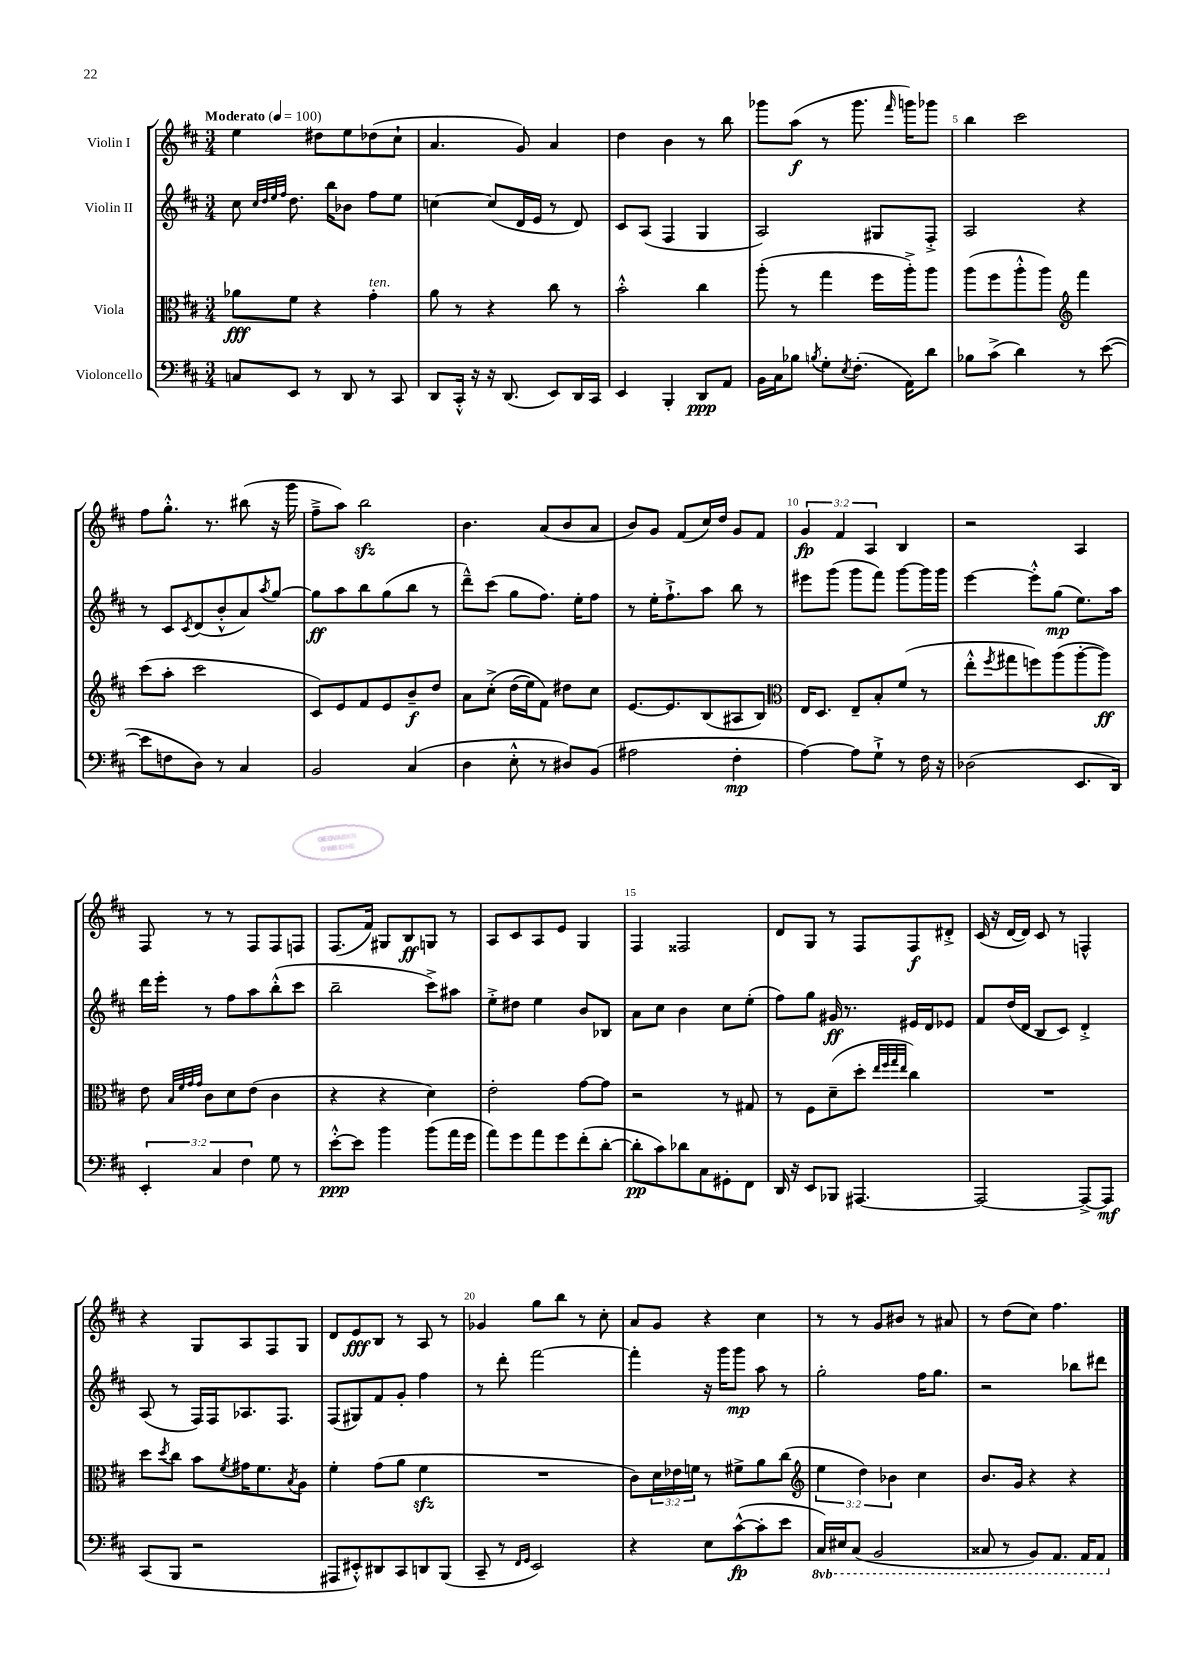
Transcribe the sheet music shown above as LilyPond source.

<<
\new StaffGroup <<
\new Staff = "s0" \with { instrumentName = "Violin I" } {
    \clef treble \key d \major \numericTimeSignature \time 3/4 \override Staff.TupletNumber.text = #tuplet-number::calc-fraction-text \tempo "Moderato" 4 = 100
    e''4 dis''8 e''8 des''8( cis''8-! |
    a'4. g'8) a'4 |
    d''4 b'4 r8 b''8 |
    ges'''8 a''8\f( r8 ges'''8. \grace { fis'''16 } g'''16) ges'''8 |
    b''4 cis'''2 |
    fis''8 g''8.-.-^ r8. bis''8( r16 g'''16 |
    fis''8---> a''8) b''2\sfz |
    b'4. a'8( b'8 a'8 |
    b'8) g'8 fis'8( cis''16) d''16 g'8 fis'8 |
    \tuplet 3/2 { g'4\fp fis'4 a4 } b4 |
    r2 a4 |
    fis8 r8 r8 fis8 fis8 f8 |
    fis8.( fis'16) gis8 b8\ff g8 r8 |
    a8 cis'8 a8 e'8 g4 |
    fis4 fisis2 |
    d'8 g8 r8 fis8 fis8\f dis'8-.-> |
    cis'16( r16 d'16~ d'16) cis'8 r8 f4-^ |
    r4 g8 a8 fis8 g8 |
    d'8 e'8\fff b8 r8 a8 r8 |
    ges'4 g''8 b''8 r8 cis''8-. |
    a'8 g'8 r4 cis''4 |
    r8 r8 g'8 bis'8 r8 ais'8 |
    r8 d''8( cis''8) fis''4. \bar "|." |
}
\new Staff = "s1" \with { instrumentName = "Violin II" } {
    \clef treble \key d \major \numericTimeSignature \time 3/4
    cis''8 \grace { cis''32 d''32 e''32 fis''32 } d''8. b''16 bes'8 fis''8 e''8 |
    c''4~ c''8( d'16 e'16 r8 d'8) |
    cis'8 a8( fis4 g4 |
    a2) gis8 fis8-.-> |
    a2 r4 |
    r8 cis'8 \acciaccatura { cis'8 } d'8( b'8-.-^ a'8) \acciaccatura { a''8 } g''8~ |
    g''8\ff a''8 b''8 g''8( b''8 r8 |
    d'''8---^) cis'''8( g''8 fis''8.) e''16-. fis''8 |
    r8 e''16-. fis''8.-!-> a''8 b''8 r8 |
    eis'''8 g'''8( g'''8 fis'''8) g'''8~ g'''16 g'''16 |
    e'''4~ e'''8-.-^ g''8\mp( e''8.) a''16 |
    d'''16 e'''16-. r8 fis''8 a''8 b''8-.-^( cis'''8 |
    b''2-- cis'''8->) ais''8 |
    e''8-.-> dis''8 e''4 b'8 bes8 |
    a'8 cis''8 b'4 cis''8 e''8-.( |
    fis''8) g''8 gis'16\ff r8. eis'16 d'16 ees'8 |
    fis'8 d''16( d'16 b8 cis'8) d'4-.-> |
    a8( r8 fis16) fis16 aes8. fis8. |
    fis8( gis8) fis'8 g'8-. fis''4 |
    r8 d'''8-. fis'''2~ |
    fis'''4-. r16 g'''16 g'''8\mp a''8 r8 |
    g''2-. fis''16 g''8. |
    r2 bes''8 dis'''8 \bar "|." |
}
\new Staff = "s2" \with { instrumentName = "Viola" } {
    \clef alto \key d \major \numericTimeSignature \time 3/4 \override Staff.TupletNumber.text = #tuplet-number::calc-fraction-text
    aes'8\fff fis'8 r4 g'4-.^\markup { \italic "ten." } |
    a'8 r8 r4 cis''8 r8 |
    b'2-.-^ cis''4 |
    a''8-.( r8 g''4 fis''16 a''16-.->) a''8 |
    a''8( fis''8 a''8-.-^ a''8) \clef treble fis'''4 |
    cis'''8( a''8-. cis'''2 |
    cis'8) e'8 fis'8 e'8 b'8--\f d''8 |
    a'8 cis''8-.->\( d''16( e''16) fis'8\) dis''8 cis''8 |
    e'8.~ e'8. b8( ais8 b8) |
    \clef alto e16 d8. e8-- b8-. fis'8( r8 |
    e''8-.-^ \acciaccatura { fis''8 } gis''8 f''8) a''8( a''8~-. a''8\ff) |
    e'8 \grace { b32 fis'32 g'32 g'32 } cis'8 d'8 e'8( cis'4 |
    r4 r4 d'4) |
    e'2-. g'8~ g'8 |
    r2 r8 gis8 |
    r8 fis8 d'8--( d''8-. \grace { e''32 fis''32 g''32 e''32 } cis''4) |
    R2. |
    d''8 \acciaccatura { d''8 } cis''8 b'8 \acciaccatura { fis'8 } gis'16 fis'8. \acciaccatura { b8 } a8 |
    fis'4-. g'8( a'8 fis'4\sfz |
    R2. |
    cis'8) \tuplet 3/2 { d'16 ees'16 f'16 } r8 fis'8-> a'8 cis''8( |
    \clef treble \tuplet 3/2 { e''4 d''4) bes'4 } cis''4 |
    b'8. g'16 r4 r4 \bar "|." |
}
\new Staff = "s3" \with { instrumentName = "Violoncello" } {
    \clef bass \key d \major \numericTimeSignature \time 3/4 \override Staff.TupletNumber.text = #tuplet-number::calc-fraction-text \set Staff.ottavationMarkups = #ottavation-simple-ordinals
    c8 e,8 r8 d,8 r8 cis,8 |
    d,8 cis,16-.-^ r16 r16 d,8.( e,8) d,16 cis,16 |
    e,4 b,,4-. d,8\ppp a,8 |
    b,16 cis16 bes8 \acciaccatura { b8 } g8-. \acciaccatura { e8 } fis8.-.( a,16) d'8 |
    bes8 cis'8->( d'4) r8 e'8~( |
    e'8 f8 d8) r8 cis4 |
    b,2 cis4( |
    d4 e8-.-^ r8 dis8) b,8( |
    ais2 fis4-.\mp |
    a4~) a8 g8-!-> r8 fis16 r16 |
    des2( e,8. d,16) |
    \tuplet 3/2 { e,4-. cis4 fis4 } g8 r8 |
    e'8~-.-^\ppp e'8 b'4 b'8( a'16 g'16 |
    a'8) g'8 a'8 g'8 fis'8-.( d'8~-. |
    d'8-.\pp cis'8) des'8 cis8 gis,8-. fis,8 |
    d,16 r16 e,8 bes,,8 ais,,4.~ |
    ais,,2~ ais,,8~-> ais,,8\mf |
    cis,8( b,,8 r2 |
    ais,,8 eis,8-.-^) dis,8 cis,8 d,8 b,,8( |
    cis,8-- r8 \grace { fis,16 g,16 } e,2) |
    r4 e8 cis'8~-^\fp( cis'8-. e'8 |
    \ottava #-1 cis,16) eis,16 cis,8( b,,2 |
    cisis,8 r8 b,,8) a,,8. a,,16 a,,8 \ottava #0 \bar "|." |
}
>>
>>
\layout { \context { \Score \override BarNumber.break-visibility = ##(#f #t #t) barNumberVisibility = #(every-nth-bar-number-visible 5) } }
